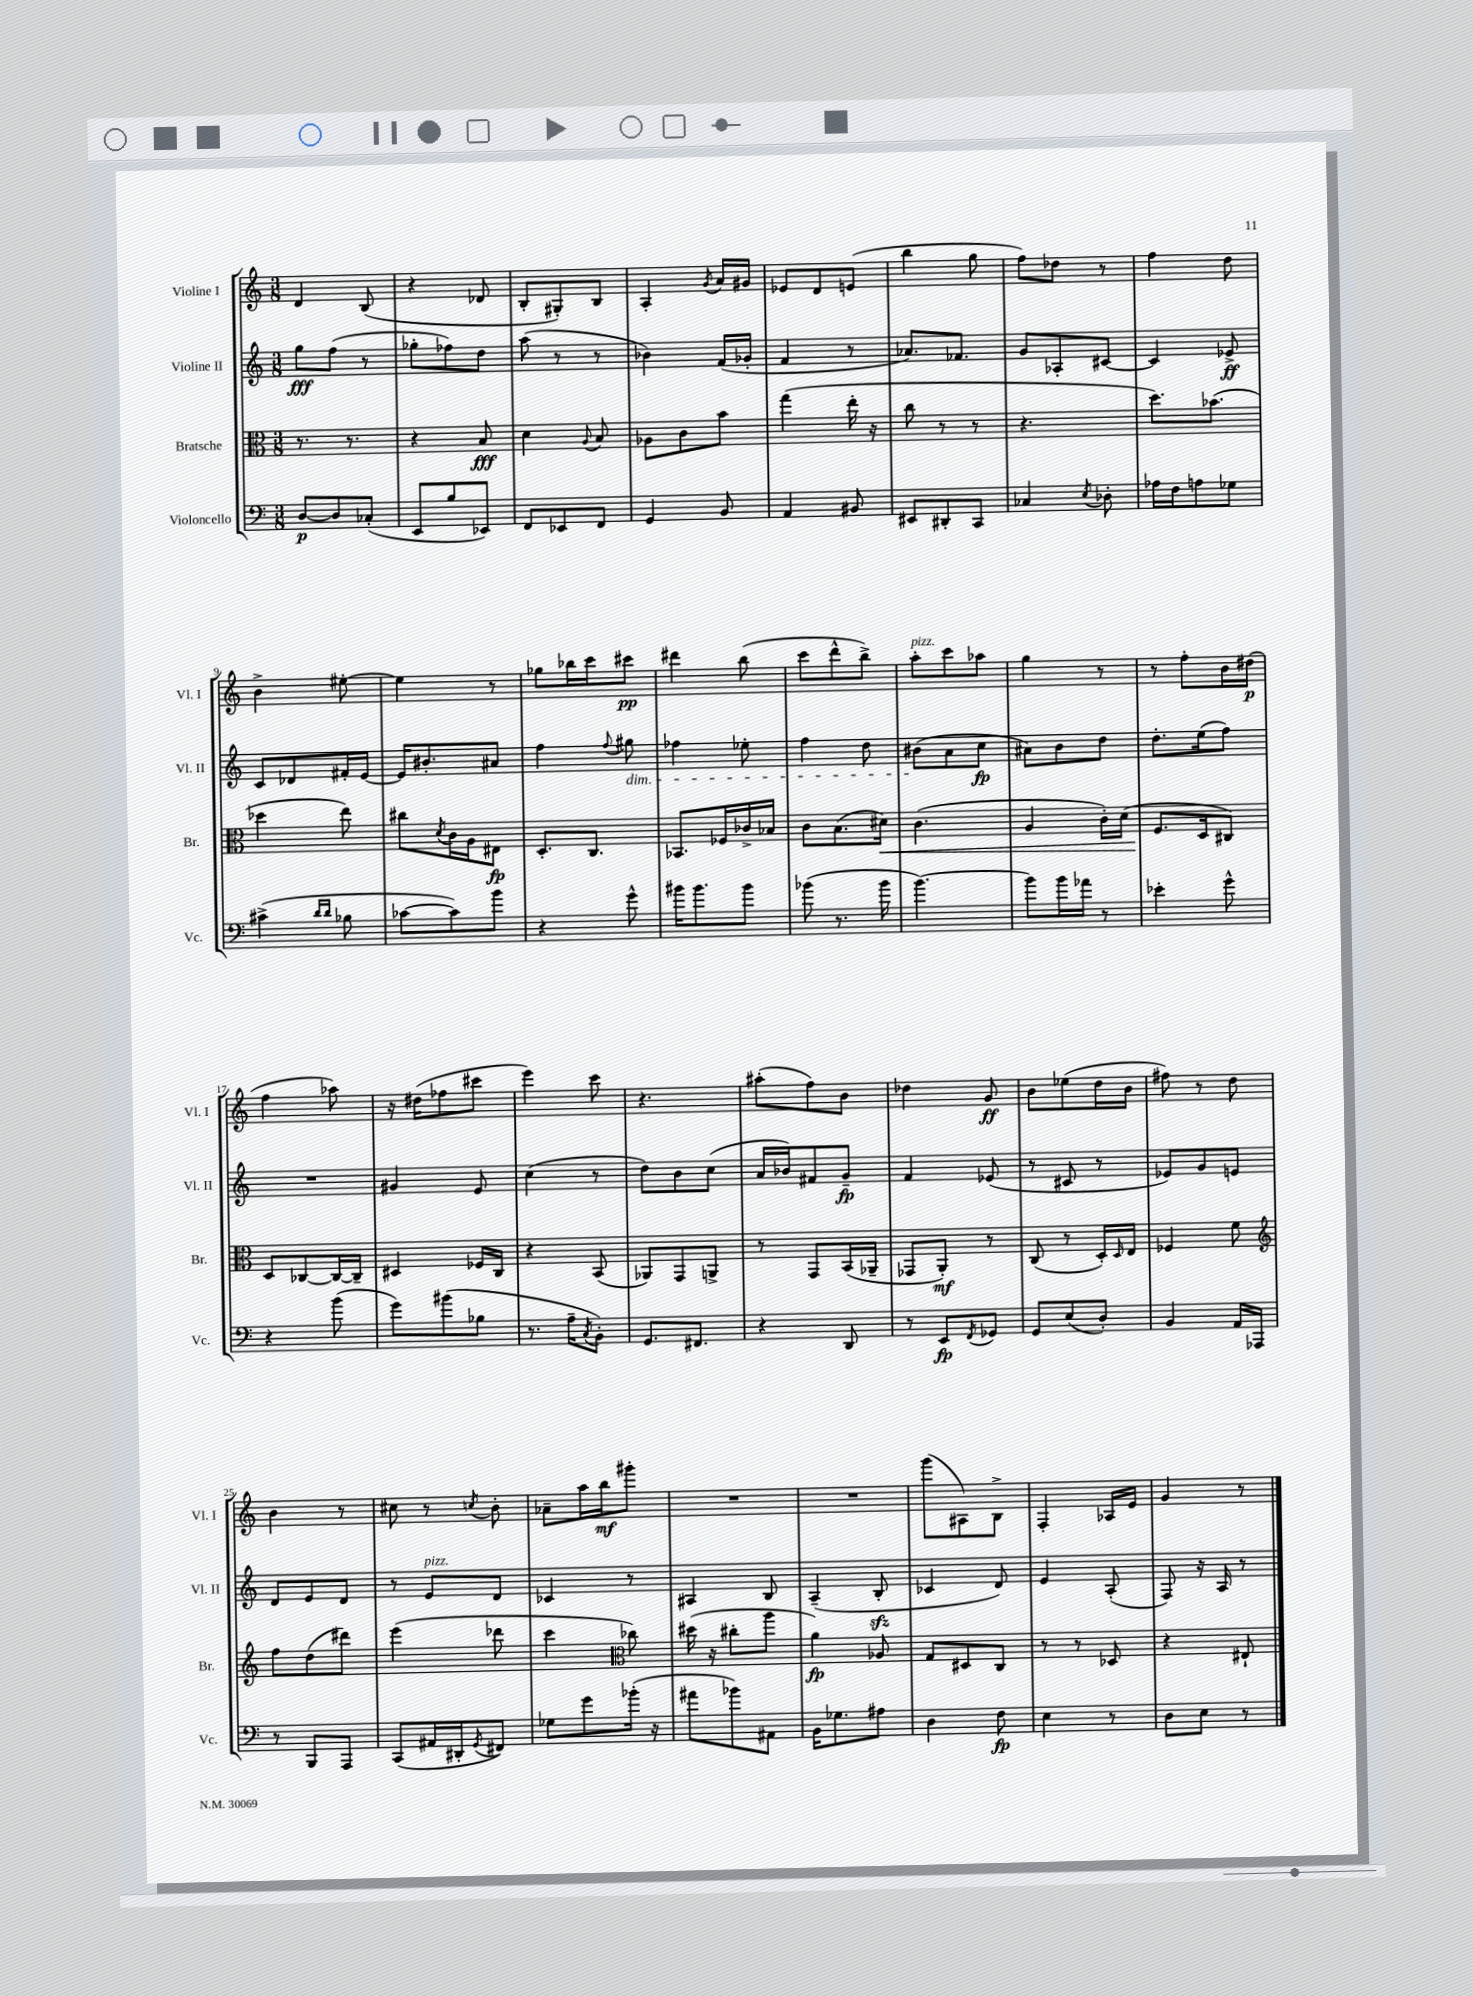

**kern	**dynam	**kern	**dynam	**kern	**dynam	**kern	**dynam
*part4	*part4	*part3	*part3	*part2	*part2	*part1	*part1
*staff4	*staff4	*staff3	*staff3	*staff2	*staff2	*staff1	*staff1
*I"Violoncello	*	*I"Bratsche	*	*I"Violine II	*	*I"Violine I	*
*I'Vc.	*	*I'Br.	*	*I'Vl. II	*	*I'Vl. I	*
*clefF4	*	*clefC3	*	*clefG2	*	*clefG2	*
*k[]	*	*k[]	*	*k[]	*	*k[]	*
*M3/8	*	*M3/8	*	*M3/8	*	*M3/8	*
=1	=1	=1	=1	=1	=1	=1	=1
[8D/L	p	8.r	.	8gg\L	fff	4d/	.
8D/]	.	.	.	(8ff\J	.	.	.
.	.	8.r	.	.	.	.	.
(8C-X'/J	.	.	.	8r	.	(8B/	.
=2	=2	=2	=2	=2	=2	=2	=2
8EE/L	.	4r	.	8gg-X'\L	.	4r	.
8B/	.	.	.	8ff-X\)	.	.	.
8EE-X/J)	.	8B/	fff	8dd\J	.	8d-X/	.
=3	=3	=3	=3	=3	=3	=3	=3
8FF/L	.	4d\	.	(8aa\	.	8B'/L	.
8EE-X/	.	.	.	8r	.	8G#X'/)	.
.	.	8qqA/	.	.	.	.	.
8FF/J	.	8B/	.	8r	.	8B/J	.
=4	=4	=4	=4	=4	=4	=4	=4
4GG/	.	8A-X\L	.	4b-X\)	.	4A'/	.
.	.	8c\	.	.	.	.	.
.	.	.	.	.	.	8qg/	.
8BB/	.	8b\J	.	(16f/LL	.	16a/LL	.
.	.	.	.	16g-X'/JJ	.	16g#X/JJ	.
=5	=5	=5	=5	=5	=5	=5	=5
4AA/	.	(4gg\	.	4f/	.	8e-X/L	.
.	.	.	.	.	.	8d/	.
8BB#X/	.	16ee'\	.	8r	.	(8en/J	.
.	.	16r	.	.	.	.	.
=6	=6	=6	=6	=6	=6	=6	=6
8EE#X/L	.	8cc\	.	8.a-X/L)	.	4bb\	.
8DD#X'/	.	8r	.	.	.	.	.
.	.	.	.	8.f-X/J	.	.	.
8CC/J	.	8r	.	.	.	8gg\	.
=7	=7	=7	=7	=7	=7	=7	=7
4C-X/	.	4.r	.	8g/L	.	8ff\L)	.
.	.	.	.	8A-X'/	.	8dd-X\J	.
8qE/	.	.	.	.	.	.	.
8D-X'\	.	.	.	[8c#X/J	.	8r	.
=8	=8	=8	=8	=8	=8	=8	=8
16A-X\LL	.	8.dd\L)	.	4c#/]	.	4ff\	.
16F\J	.	.	.	.	.	.	.
8An\	.	.	.	.	.	.	.
.	.	(8.b-X\J	.	.	.	.	.
8G-X\J	.	.	.	8e-X^/	ff	8dd\	.
!!LO:LB:g=z
=9	=9	=9	=9	=9	=9	=9	=9
(4c#X^\	.	4dd-X\	.	8c/L	.	4b^\	.
.	.	.	.	8d-X/	.	.	.
16qqd/LL	.	.	.	.	.	.	.
16qqd/JJ	.	.	.	.	.	.	.
8B-X\	.	8ee\)	.	16f#X'/L	.	[8ee#X'\	.
.	.	.	.	[16e/JJ	.	.	.
=10	=10	=10	=10	=10	=10	=10	=10
[8c-X\L	.	8cc#X\L	.	16e/KL]	.	4ee#\]	.
.	.	.	.	8.b#X'/	.	.	.
.	.	8qd/	.	.	.	.	.
8c-\])	.	16c\L	.	.	.	.	.
.	.	16A\J	.	.	.	.	.
8b\J	.	8E#X\J	fp	8a#X/J	.	8r	.
=11	=11	=11	=11	=11	=11	=11	=11
4r	.	8.D'/L	.	4ff\	.	8gg-X\L	.
.	.	.	.	.	.	16bb-X\L	.
.	.	8.C/J	.	.	.	16ccc\J	.
.	.	.	.	8qqff/	.	.	.
!	!	!	!	!LO:TX:b:i:t=dim.	!	!	!
8g^^\	.	.	.	8gg#X\	.	8ccc#X\J	pp
=12	=12	=12	=12	=12	=12	=12	=12
16b#X\KL	.	8.BB-X/L	.	4ff-X\	.	4ddd#X\	.
8.b#\	.	.	.	.	.	.	.
.	.	16F-X/L	.	.	.	.	.
8b#\J	.	16c-X^/	.	8ee-X'\	.	(8bb\	.
.	.	16B-X/JJ	.	.	.	.	.
=13	=13	=13	=13	=13	=13	=13	=13
(8b-X\	.	8c\L	.	4ff\	.	8ccc\L	.
8.r	.	(8.B\	.	.	.	8ddd^^\	.
.	.	.	.	8dd\	.	8bb^\J)	.
!	!	!	!LO:HP:b	!	!	!	!
16b-\	.	16d#X\Jk)	<	.	.	.	.
=14	=14	=14	=14	=14	=14	=14	=14
!	!	!	!	!	!	!LO:TX:a:i:t=pizz.	!
[4.b\)	.	(4.c\	.	(8b#X\L	.	8aa'\L	.
.	.	.	.	8a\	.	8ccc\	.
.	.	.	.	8cc\J	fp	8aa-X\J	.
=15	=15	=15	=15	=15	=15	=15	=15
8b\L]	.	4A/	.	8a#X\L)	.	4gg\	.
16b\L	.	.	.	8b\	.	.	.
16a-X\JJ	.	.	.	.	.	.	.
8r	.	16c'\LL)	.	8dd\J	.	8r	.
.	.	(16d\JJ	.	.	.	.	.
=16	=16	=16	=16	=16	=16	=16	=16
4e-X'\	.	8.F/L	.	8.dd'\L	.	8r	.
.	.	.	.	.	.	8ff'\L	.
.	.	16D/k	[	(16ee\k	.	.	.
8g^^\	.	8C#X/J)	.	8ff\J)	.	16b\L	.
.	.	.	.	.	.	(16dd#X\JJ	p
!!LO:LB:g=z
=17	=17	=17	=17	=17	=17	=17	=17
4r	.	8D/L	.	4.r	.	4ff\	.
.	.	[8C-X/	.	.	.	.	.
(8b\	.	16C-/L_	.	.	.	8aa-X\)	.
.	.	16C-~/JJ]	.	.	.	.	.
=18	=18	=18	=18	=18	=18	=18	=18
8g\L)	.	4D#X/	.	4g#X/	.	16r	.
.	.	.	.	.	.	(16dd#X\KL	.
(8b#X\	.	.	.	.	.	8ff-X\	.
8B-X\J	.	16F-X/LL	.	8e/	.	8ccc#X\J	.
.	.	16C/JJ	.	.	.	.	.
=19	=19	=19	=19	=19	=19	=19	=19
8.r	.	4r	.	(4cc\	.	4eee\)	.
16A~\KL	.	.	.	.	.	.	.
8qC/	.	.	.	.	.	.	.
8BB'\J)	.	(8BB/	.	8r	.	8ccc\	.
=20	=20	=20	=20	=20	=20	=20	=20
8.GG/L	.	8AA-X/L)	.	8dd\L)	.	4.r	.
.	.	8GG/	.	8b\	.	.	.
8.FF#X/J	.	.	.	.	.	.	.
.	.	8AAn^/J	.	(8cc\J	.	.	.
=21	=21	=21	=21	=21	=21	=21	=21
4r	.	8r	.	16a/LL	.	(8aa#X'\L	.
.	.	.	.	16b-X/J)	.	.	.
.	.	8GG/L	.	8f#X/	.	8ff\)	.
8DD/	.	(16BB/L	.	8g~/J	fp	8b\J	.
.	.	16AA-X~/JJ	.	.	.	.	.
=22	=22	=22	=22	=22	=22	=22	=22
8r	.	8GG-X/L	.	4f/	.	4dd-X\	.
8EE/L	fp	8AA'/J)	mf	.	.	.	.
8qFF/	.	.	.	.	.	.	.
8GG-X/J	.	8r	.	(8e-X/	.	8g/	ff
=23	=23	=23	=23	=23	=23	=23	=23
8GG/L	.	(8C/	.	8r	.	8b\L	.
(8E/	.	8r	.	8c#X/	.	(8ee-X\	.
8D'/J)	.	16D'/LL)	.	8r	.	16dd\L	.
.	.	16qqD/	.	.	.	.	.
.	.	16E/JJ	.	.	.	16b\JJ	.
=24	=24	=24	=24	=24	=24	=24	=24
4BB/	.	4F-X/	.	8e-X/L)	.	8ff#X\)	.
.	.	.	.	8g/	.	8r	.
16AA/LL	.	8f\	.	8en/J	.	8dd\	.
16AAA-X/JJ	.	.	.	.	.	.	.
!!LO:LB:g=z
=25	=25	=25	=25	=25	=25	=25	=25
*	*	*clefG2	*	*	*	*	*
8r	.	8ff\L	.	8d/L	.	4b\	.
8BBB/L	.	(8dd\	.	8e/	.	.	.
8AAA/J	.	8ddd#X\J)	.	8d/J	.	8r	.
=26	=26	=26	=26	=26	=26	=26	=26
(8CC/L	.	(4eee\	.	8r	.	8cc#X\	.
!	!	!	!	!LO:TX:a:i:t=pizz.	!	!	!
16AA#X/L	.	.	.	8e/L	.	8r	.
16DD#X'/J	.	.	.	.	.	.	.
8qGG/	.	.	.	.	.	8qccn/	.
8FF#X/J)	.	8ddd-X\	.	8d/J	.	8b'\	.
=27	=27	=27	=27	=27	=27	=27	=27
8G-X\L	.	4ccc\	.	4c-X/	.	8a-X~\L	.
8g\	.	.	.	.	.	16aa\L	.
.	.	.	.	.	.	16bb\J	mf
*	*	*clefC3	*	*	*	*	*
(16b-X'\Jk	.	8cc-X\)	.	8r	.	8ggg#X'\J	.
16r	.	.	.	.	.	.	.
=28	=28	=28	=28	=28	=28	=28	=28
8a#X\L	.	(16dd#X\	.	4A#X/	.	4.r	.
.	.	16r	.	.	.	.	.
8b-X\)	.	8cc#X'\L	.	.	.	.	.
8AA#X\J	.	8aa\J	.	8B/	.	.	.
=29	=29	=29	=29	=29	=29	=29	=29
16BB\KL	.	4a\)	fp	(4A~/	.	4.r	.
8.G-X\	.	.	.	.	.	.	.
8A#X\J	.	8A-X/	.	8Bzz'/	.	.	.
=30	=30	=30	=30	=30	=30	=30	=30
4D\	.	8G/L	.	4c-X/	.	(8ggg\L	.
.	.	8D#X/	.	.	.	8A#X\)	.
8F\	fp	8C/J	.	8d/)	.	8B^\J	.
=31	=31	=31	=31	=31	=31	=31	=31
4E\	.	8r	.	4e/	.	4F'/	.
.	.	8r	.	.	.	.	.
8r	.	8D-X/	.	(8A'/	.	16A-X/LL	.
.	.	.	.	.	.	16e/JJ	.
=32	=32	=32	=32	=32	=32	=32	=32
8D\L	.	4r	.	8F/)	.	4g/	.
8E\J	.	.	.	16r	.	.	.
.	.	.	.	16A/	.	.	.
8r	.	8E#X`/	.	8r	.	8r	.
==	==	==	==	==	==	==	==
*-	*-	*-	*-	*-	*-	*-	*-
